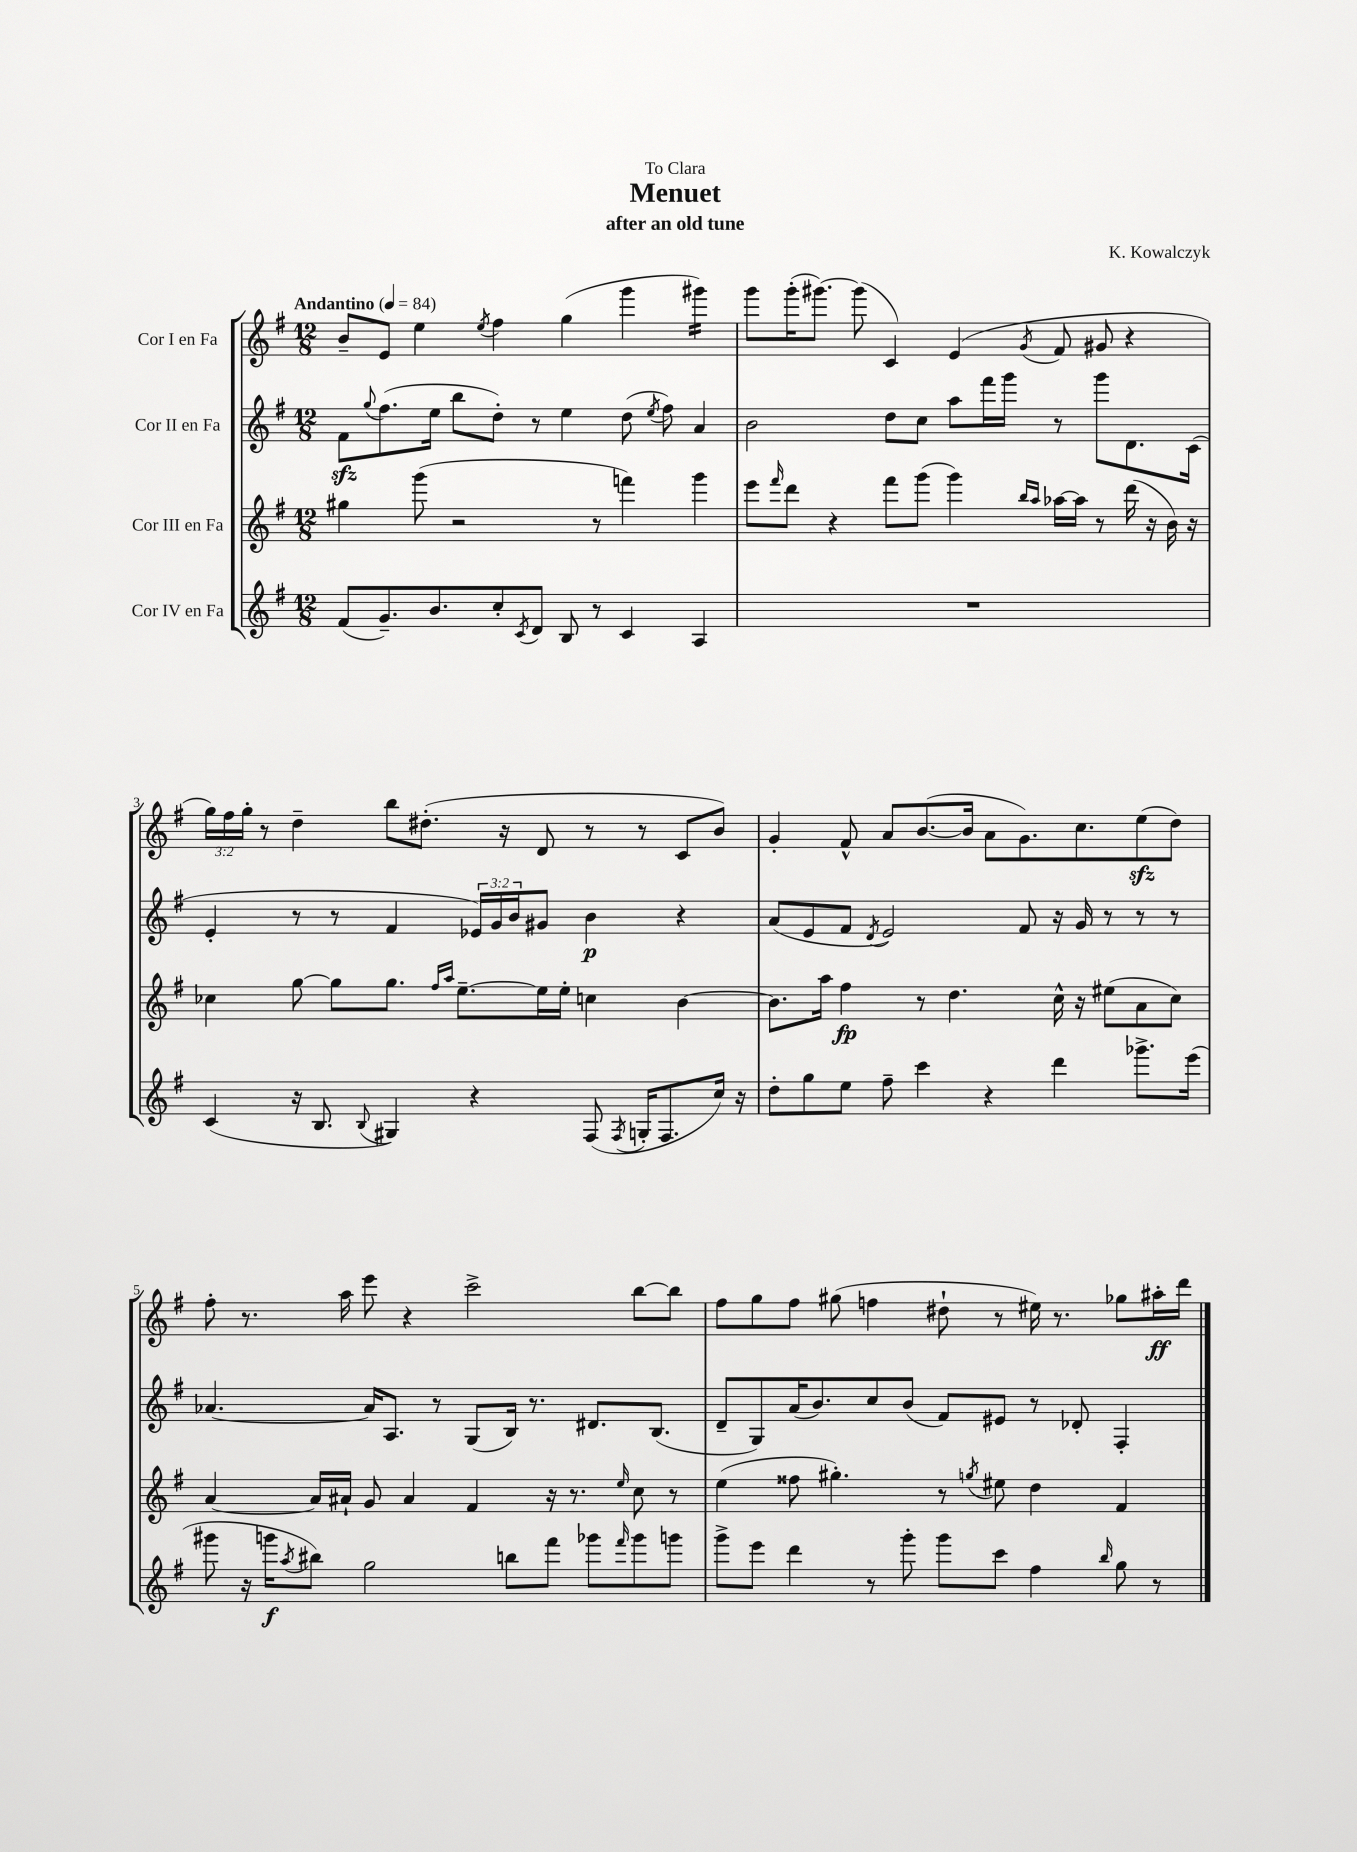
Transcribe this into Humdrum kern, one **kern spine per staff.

**kern	**kern	**kern	**kern
*staff4	*staff3	*staff2	*staff1
*clefG2	*clefG2	*clefG2	*clefG2
*k[f#]	*k[f#]	*k[f#]	*k[f#]
*M12/8	*M12/8	*M12/8	*M12/8
*MM84	*MM84	*MM84	*MM84
(8f#	4gg#	8f#	8b~
.	.	8qqgg	.
8.g~)	.	(8.ff#	8e
.	(8ggg	.	4ee
8.b	.	16ee	.
.	2r	8bb	.
.	.	.	8qee
8cc'	.	8dd')	4ff#
8qc	.	.	.
8d	.	8r	.
8B	.	4ee	(4gg
8r	8r	.	.
4c	4fff)	(8dd	4ggg
.	.	8qee	.
.	.	8ff#)	.
4A	4ggg	4a	4ggg#)
=	=	=	=
1.r	8eee	2b	8ggg
.	16qqfff#	.	.
.	8ddd	.	(16ggg'
.	.	.	[8.ggg#)
.	4r	.	.
.	.	.	(8ggg#]
.	8fff#	8dd	4c)
.	(8ggg	8cc	.
.	4ggg)	8aa	(4e
.	.	16fff#	.
.	.	16ggg	.
.	16qqbb	.	.
.	16qqaa	.	8qg
.	[16aa-	8r	8f#
.	16aa-]	.	.
.	8r	8ggg	8g#
.	(16ddd	8.d	4r
.	16r	.	.
.	16b)	.	.
.	16r	(16c	.
=	=	=	=
(4c	4cc-	4e'	24gg)
.	.	.	24ff#
.	.	.	24gg'
.	.	.	8r
16r	[8gg	8r	4dd~
8.B	.	.	.
.	8gg]	8r	.
8qqB	.	.	.
4G#)	8.gg	4f#	8bb
.	.	.	(8.dd#'
.	16qqff#	.	.
.	16qqaa	.	.
.	[8.ee~	.	.
4r	.	24e-)	.
.	.	24g	.
.	.	.	16r
.	.	24b	.
.	16ee]	8g#	8d
.	16ee'	.	.
(8F#	4cc	4b	8r
8qF#	.	.	.
16G'	.	.	8r
8.F#	.	.	.
.	[4b	4r	8c
16cc)	.	.	8b)
16r	.	.	.
=	=	=	=
8dd'	8.b]	(8a	4g'
8gg	.	8e	.
.	16aa	.	.
8ee	4ff#	8f#	8f#^^
.	.	8qd	.
8ff#~	.	2e)	8a
4ccc	8r	.	([8.b
.	4.dd	.	.
.	.	.	16b]
4r	.	.	8a
.	.	8f#	8.g)
4ddd	16cc^^	16r	.
.	16r	16g	8.cc
.	(8ee#	8r	.
8.ggg-^	8a	8r	(8ee
.	8cc)	8r	8dd)
(16eee	.	.	.
=	=	=	=
8ggg#	[4a	[4.a-	8ff#'
16r	.	.	8.r
16ggg	.	.	.
8qaa	.	.	.
8bb#)	16a]	.	.
.	16a#`	.	16aa
2gg	8g	16a-]	8eee
.	.	8.A	.
.	4a#	.	4r
.	.	8r	.
.	4f#	(8G	2ccc^
8bb	.	16B)	.
.	.	8.r	.
8fff#	16r	.	.
.	8.r	.	.
8ggg-	.	8.d#	.
16qqfff#	16qqee	.	.
8ggg-	8cc	.	[8bb
.	.	(8.B	.
8ggg	8r	.	8bb]
=	=	=	=
8ggg^	(4ee	8d~	8ff#
8eee	.	8G)	8gg
4ddd	8ff##	(16a	8ff#
.	.	8.b)	.
.	4.gg#')	.	(8gg#
8r	.	8cc	4ff
8ggg'	.	(8b	.
8ggg	8r	8f#)	8dd#`
.	8qgg	.	.
8ccc	8ee#	8e#	8r
4ff#	4dd	8r	16ee#)
.	.	.	8.r
.	.	8d-'	.
16qqbb	.	.	.
8gg	4f#	4F#'	8gg-
8r	.	.	16aa#'
.	.	.	16ddd
==	==	==	==
*-	*-	*-	*-
